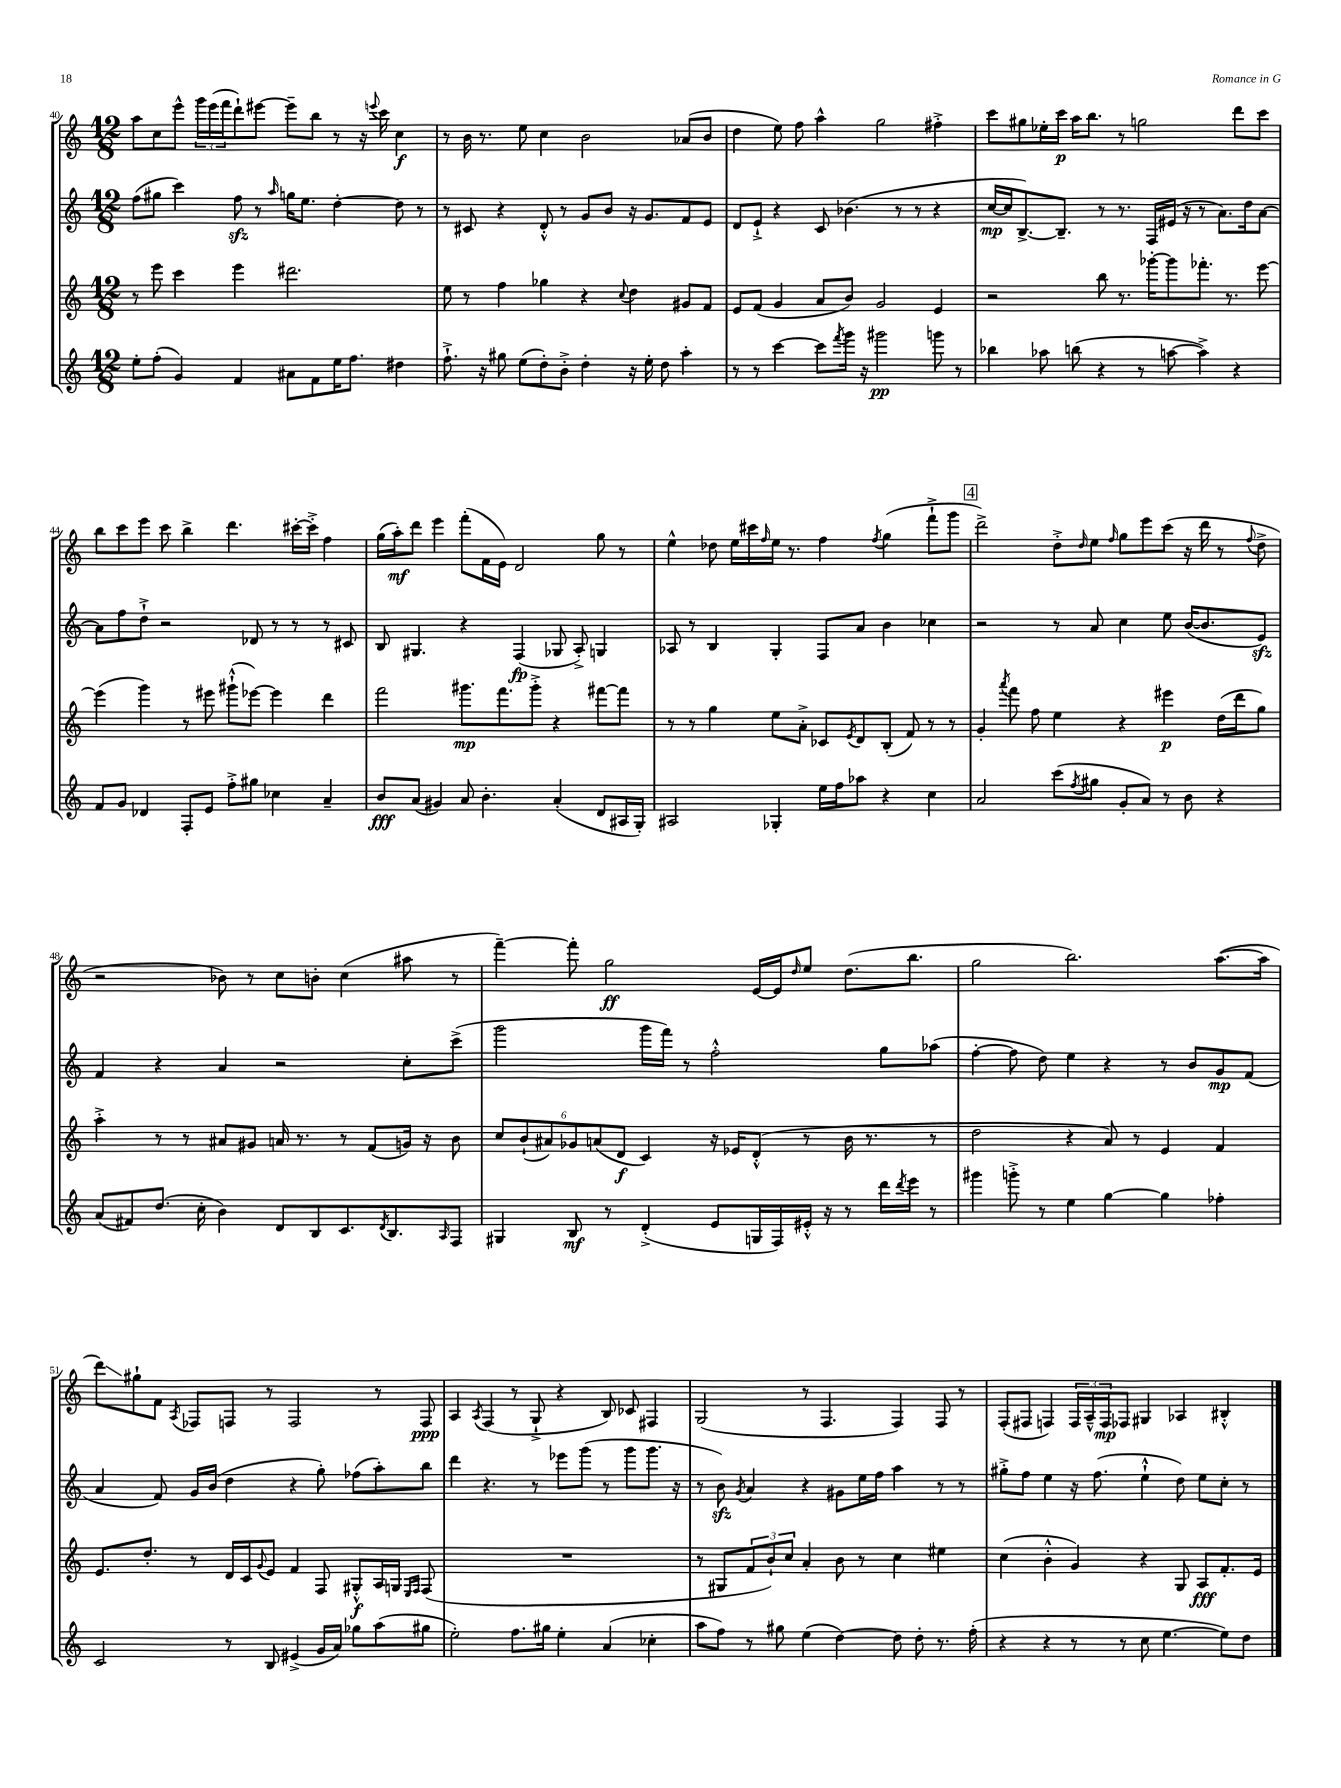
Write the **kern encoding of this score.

**kern	**kern	**kern	**kern
*staff4	*staff3	*staff2	*staff1
*clefG2	*clefG2	*clefG2	*clefG2
*k[]	*k[]	*k[]	*k[]
*M12/8	*M12/8	*M12/8	*M12/8
8ee'	8r	(8ff	8aa
(8ff'	8eee	8gg#	8cc
4g)	4ccc	4ccc)	8eee^^
.	.	.	24ggg
.	.	.	(24eee
.	.	.	24fff
4f	4eee	8ff	8ddd`)
.	.	8r	[8eee#
.	.	16qqaa	.
8a#	2.ddd#	16gg	8eee#~]
.	.	8.ee	.
8f	.	.	8bb
16ee	.	[4dd'	8r
8.ff	.	.	.
.	.	.	16r
.	.	.	8qqeee
.	.	.	16ccc
4dd#	.	8dd]	4cc
.	.	8r	.
=	=	=	=
8.ff`^	8ee	8r	8r
.	8r	8c#	16b
16r	.	.	8.r
8gg#	4ff	4r	.
(8ee	.	.	8ee
8dd')	4gg-	8d'^^	4cc
8b'^	.	8r	.
4dd'	4r	8g	2b
.	.	8b	.
.	8qqcc	.	.
16r	4dd	16r	.
16ee'	.	8.g	.
8dd	.	.	.
4aa'	8g#	8f	(8a-
.	8f	8e	8b
=	=	=	=
8r	8e	8d	4dd
8r	(8f	8e`^	.
[4ccc	4g	4r	8ee)
.	.	.	8ff
8ccc]	8a	8c	4aa^^
8qfff	.	.	.
16ggg	8b)	(4.b-	.
16r	.	.	.
2ggg#	2g	.	2gg
.	.	8r	.
.	.	8r	.
8ggg	4e	4r	4ff#'^
8r	.	.	.
=	=	=	=
4bb-	2r	[16cc	8ccc
.	.	16cc]	.
.	.	[8.B^)	8gg#
8aa-	.	.	16ee-'
.	.	8.B~]	16ccc
(8bb	.	.	16aa
.	.	.	8.bb
4r	8bb	8r	.
.	8.r	8.r	8r
8r	.	.	2gg
.	[16ggg-'	16F	.
[8aa	8ggg-]	(16e#	.
.	.	16r	.
4aa^])	8.fff-'	8r	.
.	.	8.a)	.
.	8.r	.	.
4r	.	.	8ddd
.	.	16dd	.
.	[8eee	[8a	8ccc
=	=	=	=
8f	(4eee]	8a]	8bb
8g	.	8ff	8ccc
4d-	4ggg)	8dd`^	8eee
.	.	2r	8ccc
8F'	8r	.	4bb^
8e	8eee#	.	.
8ff'^	(8ggg#`^^	.	4.ddd
8gg#	[8eee-)	8d-	.
4cc-	4eee-]	8r	.
.	.	8r	[16ccc#'
.	.	.	16ccc#'^]
4a~	4ddd	8r	4ff
.	.	8c#	.
=	=	=	=
8b	2fff	8B	(16gg
.	.	.	16aa')
(8a	.	4.G#	8ddd
4g#)	.	.	4eee
8a	8.ggg#	4r	(8fff'
4.b'	.	.	16f
.	8.fff	.	16e)
.	.	(4F	2d
.	8ggg#'^	.	.
(4a'	4r	8G-	.
.	.	8A'^)	.
8d	[8fff#	4G	8gg
16A#	8fff#]	.	8r
16G')	.	.	.
=	=	=	=
2A#	8r	8A-	4ee^^
.	8r	8r	.
.	4gg	4B	8dd-
.	.	.	16ee
.	.	.	16ccc#
.	.	.	16qqff
4G-'	8ee	4G'	16ee
.	.	.	8.r
.	8a'^	.	.
16ee	8c-	8F	4ff
16ff	.	.	.
.	8qe	.	.
8aa-	8d	8a	.
.	.	.	8qff
4r	(8B'	4b	(4gg
.	8f)	.	.
4cc	8r	4cc-	8fff`^
.	8r	.	8ggg
=	=	=	=
2a	4g'	2r	2ddd^)
.	8qaaa	.	.
.	8fff	.	.
.	8ff	.	.
(8ccc	4ee	8r	8dd'^
8qff	.	.	16qqdd
8gg#	.	8a	8ee
.	.	.	16qqff
8g'	4r	4cc	8gg
8a)	.	.	8eee
8r	4eee#	8ee	(8ccc
8b	.	([16b	16r
.	.	8.b]	16ddd
4r	(16dd	.	8r
.	16ddd	.	.
.	.	.	8qqff
.	8gg)	8e)	8dd^
=	=	=	=
(8a	4aa'^	4f	2r
8f#)	.	.	.
(8.dd	8r	4r	.
.	8r	.	.
16cc'	.	.	.
4b)	8a#	4a	8b-)
.	8g#	.	8r
8d	16a	2r	8cc
.	8.r	.	.
8B	.	.	8b'
8.c	8r	.	(4cc
.	(8f	.	.
8qd	.	.	.
8.B	.	.	.
.	16g)	8cc'	8aa#
.	16r	.	.
16qqA	.	.	.
8F	8b	(8ccc^	8r
=	=	=	=
4G#	12cc	2ggg	[4fff~)
.	(12b`	.	.
.	12a#)	.	.
8B	12g-	.	8fff']
.	(12a	.	.
8r	.	.	2gg
.	12d	.	.
(4d'^	4c)	16ggg	.
.	.	16fff)	.
.	.	8r	.
8e	16r	2ff'^^	.
.	16e-	.	.
16G	(8d'^^	.	[16e
16F)	.	.	16e]
.	.	.	16qqdd
16e#'^^	8r	.	8ee
16r	.	.	.
8r	16b	.	(8.dd
.	8.r	.	.
16ddd	.	8gg	.
8qddd	.	.	.
16eee	.	.	8.bb
8r	8r	(8aa-	.
=	=	=	=
4ggg#	2dd	[4ff'	2gg
8ggg'^	.	8ff]	.
8r	.	8dd)	.
4ee	4r	4ee	2.bb)
[4gg	8a)	4r	.
.	8r	.	.
4gg]	4e	8r	.
.	.	8b	.
4ff-'	4f	8g	([8.aa
.	.	(8f	.
.	.	.	16aa]
=	=	=	=
2c	8.e	4a	8ddd)
.	.	.	8gg#`
.	8.dd'	.	.
.	.	8f)	8f
.	.	.	8qA
.	8r	16g	8F-
.	.	(16b	.
8r	16d	4dd	8F
.	16c	.	.
.	8qqg	.	.
8B	8e	.	8r
(4e#^	4f	4r	2F
16g	8F	8gg')	.
16a)	.	.	.
8gg-	8G#'^^	(8ff-	.
(8aa	16A	8aa')	8r
.	16G	.	.
.	16qqE	.	.
.	16qqF	.	.
8gg#	(8F	8bb	8F
=	=	=	=
2ee')	1.r	4ddd	4A
.	.	.	8qA
.	.	4.r	(4F
8.ff	.	.	8r
.	.	8r	8G`^
16gg#	.	.	.
4ee'	.	8eee-	4r
.	.	(8ggg	.
(4a	.	8r	8B)
.	.	8ggg	8c-
4cc-'	.	8.ggg	4F#
.	.	16r	.
=	=	=	=
8aa	8r	8r	(2G
8ff)	8G#	8b)	.
.	.	8qg	.
8r	12f	4a	.
.	12b`)	.	.
8gg#	.	.	.
.	12cc	.	.
(4ee	4a'	4r	8r
.	.	.	4.F
[4dd)	8b	8g#	.
.	8r	16ee	.
.	.	16ff	.
8dd]	4cc	4aa	4F)
8dd'	.	.	.
8.r	4ee#	8r	8F
.	.	8r	8r
(16ff'	.	.	.
=	=	=	=
4r	(4cc	8gg#'^	(8F'
.	.	8ff	8F#
4r	4b'^^	4ee	4F)
8r	4g)	16r	24F
.	.	.	24A~^^
.	.	(8.ff	.
.	.	.	24F
8r	.	.	8F-
8cc	4r	4ee`^^	4G#
[4.ee	.	.	.
.	8G	8dd)	4A-
.	8A	8ee	.
8ee])	8.f'	8cc'	4B#'^^
8dd	.	8r	.
.	16e	.	.
==	==	==	==
*-	*-	*-	*-
